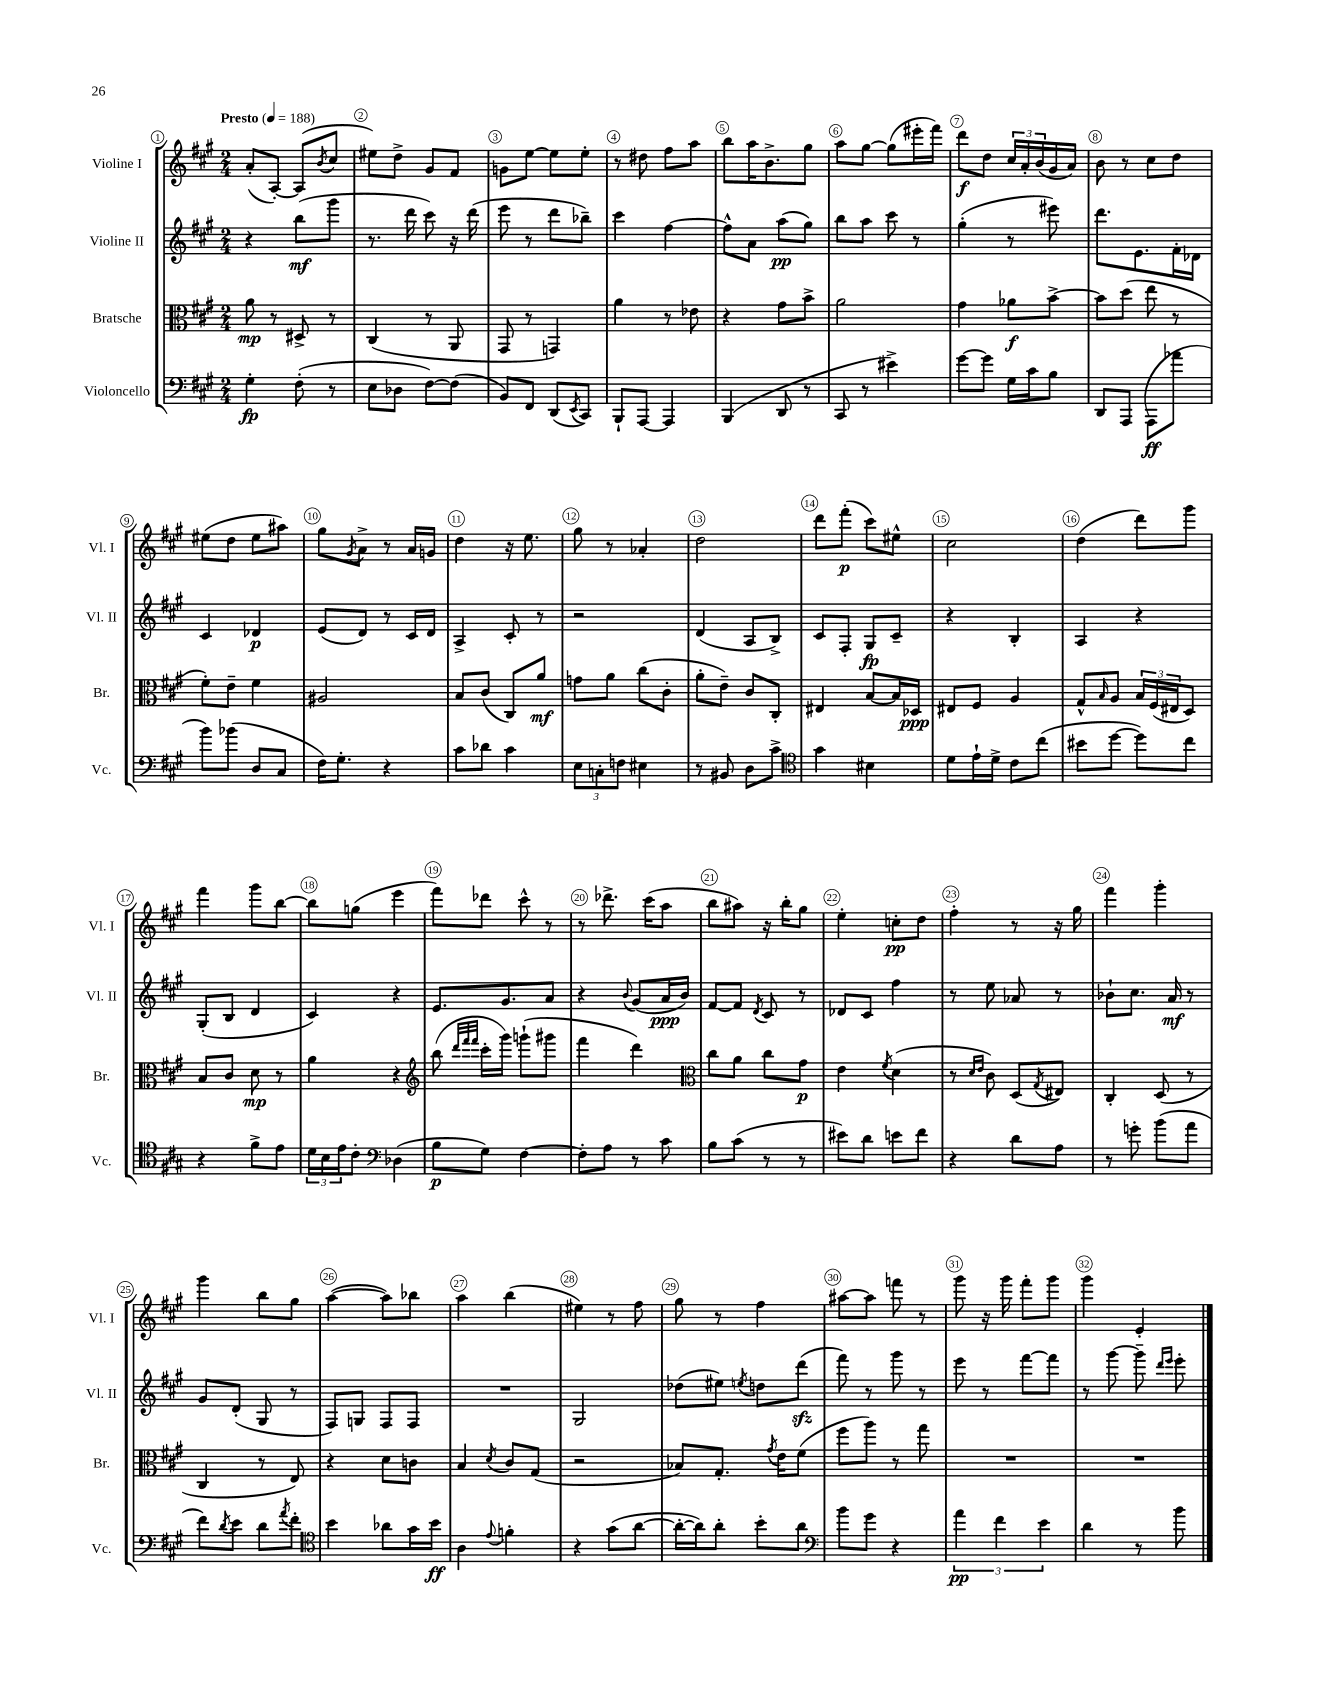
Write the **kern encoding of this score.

**kern	**kern	**kern	**kern
*staff4	*staff3	*staff2	*staff1
*clefF4	*clefC3	*clefG2	*clefG2
*k[f#c#g#]	*k[f#c#g#]	*k[f#c#g#]	*k[f#c#g#]
*M2/4	*M2/4	*M2/4	*M2/4
*MM188	*MM188	*MM188	*MM188
4G#'	8a	4r	(8a'
.	8r	.	[8A')
(8F#'	8D#^	(8bb	(8A]
.	.	.	8qb
8r	8r	8ggg#	8cc#
=	=	=	=
8E	(4C#	8.r	8ee#)
8D-	.	.	8dd^
.	.	16ddd	.
[8F#)	8r	8ccc#)	8g#
(8F#]	8AA	16r	8f#
.	.	(16ddd	.
=	=	=	=
8BB)	8GG#	8eee	8g
8FF#	8r	8r	[8ee
(8DD	4GG)	8ddd	8ee]
8qEE	.	.	.
8CC#)	.	8bb-~)	8ee'
=	=	=	=
8BBB`	4a	4ccc#	8r
[8AAA	.	.	8dd#
4AAA]	8r	[4ff#	8ff#
.	8e-	.	8aa
=	=	=	=
(4BBB	4r	8ff#^^]	8bb
.	.	8a	16aa
.	.	.	8.b^
8DD	8g#	(8aa	.
8r	8b^	8gg#)	8gg#
=	=	=	=
8CC#	2a	8bb	8aa
8r	.	8aa	[8gg#
4e#^)	.	8ccc#	(8gg#]
.	.	8r	16eee#'
.	.	.	16fff#)
=	=	=	=
[8g#	4g#	(4gg#'	8ddd
8g#]	.	.	8dd
16G#	8a-	8r	24cc#
.	.	.	24a'
16c#	.	.	.
.	.	.	(24b
8B	[8b^	8eee#)	16g#
.	.	.	16a)
=	=	=	=
8DD	8b]	8.ddd	8b
8AAA	(8dd	.	8r
.	.	8.e	.
(8AAA	8ee	.	8cc#
8a-	8r	16f#'	8dd
.	.	16d-	.
=	=	=	=
8b)	8f#')	4c#	(8ee#
(8b-	8e~	.	8dd
8D	4f#	4d-	8ee#
8C#	.	.	8aa#)
=	=	=	=
16F#)	2A#	(8e	8gg#
8.G#'	.	.	.
.	.	.	8qg#
.	.	8d)	8a^
4r	.	8r	8r
.	.	16c#	16a
.	.	16d	16g
=	=	=	=
8c#	8B	4A^	4dd
8d-	(8c#	.	.
4c#	8C#)	8c#'	16r
.	.	.	8.ee
.	8a	8r	.
=	=	=	=
12E	8g	2r	8gg#
12C'	.	.	.
.	8a	.	8r
12F	.	.	.
4E#	(8cc#	.	4a-'
.	8c#'	.	.
=	=	=	=
8r	8a'	(4d	2dd
8BB#	8e~)	.	.
8D	8c#	8A	.
8c#^	8C#'	8B^)	.
=	=	=	=
*clefC4	*	*	*
4g#	4E#	8c#	8ddd
.	.	8F#'	(8fff#'
4B#	[8B	8G#	8ccc#)
.	16B]	8c#~	8ee#^^
.	16D-	.	.
=	=	=	=
8d	8E#	4r	2cc#
16e`	8F#	.	.
16d^	.	.	.
8c#	4A	4B'	.
(8cc#	.	.	.
=	=	=	=
8b#	8G#^^	4A	(4dd
.	16qqB	.	.
[8dd	8A	.	.
8dd])	24B	4r	8ddd)
.	(24F#	.	.
.	24E#	.	.
8cc#	8D)	.	8ggg#
=	=	=	=
4r	8B	(8G#'	4fff#
.	8c#	8B	.
8f#^	8d	4d	8ggg#
8e	8r	.	[8bb
=	=	=	=
24d	4a	4c#)	8bb]
24B	.	.	.
24e	.	.	.
8c#'	.	.	(8gg
*clefF4	*	*	*
(4D-	4r	4r	4eee
=	=	=	=
*	*clefG2	*	*
8B	(8bb	8.e	8fff#)
.	32qqddd	.	.
.	32qqfff#	.	.
.	32qqfff#	.	.
8G#)	16ccc#'	.	8ddd-
.	16ggg#)	8.g#	.
[4F#	(8ggg`	.	8ccc#^^
.	8ggg#	8a	8r
=	=	=	=
8F#']	4fff#	4r	8r
8A	.	.	8.ddd-^
.	.	8qqb	.
8r	4ddd)	(8g#	.
.	.	.	(16ccc#
8c#	.	16a	8aa
.	.	16b)	.
=	=	=	=
*	*clefC3	*	*
8B	8cc#	[8f#	8bb
(8c#	8a	8f#]	8aa#)
.	.	8qd	.
8r	8cc#	8c#	16r
.	.	.	16bb'
8r	8g#	8r	8gg#
=	=	=	=
8e#)	4e	8d-	4ee'
8d	.	8c#	.
.	8qf#	.	.
8e	(4d	4ff#	8cc'
8f#	.	.	8dd
=	=	=	=
4r	8r	8r	4ff#'
.	16qqd	.	.
.	16qqe	.	.
.	8c#)	8ee	.
8d	(8D	8a-	8r
.	8qG#	.	.
8A	8E#)	8r	16r
.	.	.	16gg#
=	=	=	=
8r	4C#'	8b-`	4fff#
8g'	.	8.cc#	.
(8b	(8D	.	4ggg#'
.	.	16a	.
8a	8r	8r	.
=	=	=	=
8f#)	4C#	8g#	4ggg#
8qd	.	.	.
8e	.	(8d'	.
8d	8r	8G#	8bb
8qa	.	.	.
8f#'	8E)	8r	8gg#
=	=	=	=
*clefC4	*	*	*
4b	4r	8F#)	([4aa
.	.	8G	.
8a-	8d	8F#	8aa])
16g#	8c	8F#	8bb-
16b	.	.	.
=	=	=	=
4A	4B	2r	4aa
8qqe	8qd	.	.
4f'	8c#	.	(4bb
.	(8G#	.	.
=	=	=	=
4r	2r	2G#	4ee#)
(8g#	.	.	8r
[8a	.	.	8ff#
=	=	=	=
16a'_	8B-)	(8dd-	8gg#
16a])	.	.	.
8a'	8.G#'	8ee#)	8r
.	.	8qee	.
8b'	.	8dd	4ff#
.	8qg#	.	.
.	16e	.	.
8a	(8f#	(8ddd	.
=	=	=	=
*clefF4	*	*	*
8b	8ff#	8fff#)	[8aa#
8g#	8aa)	8r	8aa#]
4r	8r	8ggg#	8fff
.	8gg#	8r	8r
=	=	=	=
6a	2r	8eee	8ggg#
.	.	8r	16r
6f#	.	.	.
.	.	.	16ggg#
.	.	[8fff#	8fff#'
6e	.	.	.
.	.	8fff#]	8ggg#
=	=	=	=
4d	2r	8r	4ggg#
.	.	[8ggg#	.
8r	.	8ggg#~]	4e'
.	.	16qqddd	.
.	.	16qqeee	.
8b	.	8eee'	.
==	==	==	==
*-	*-	*-	*-
